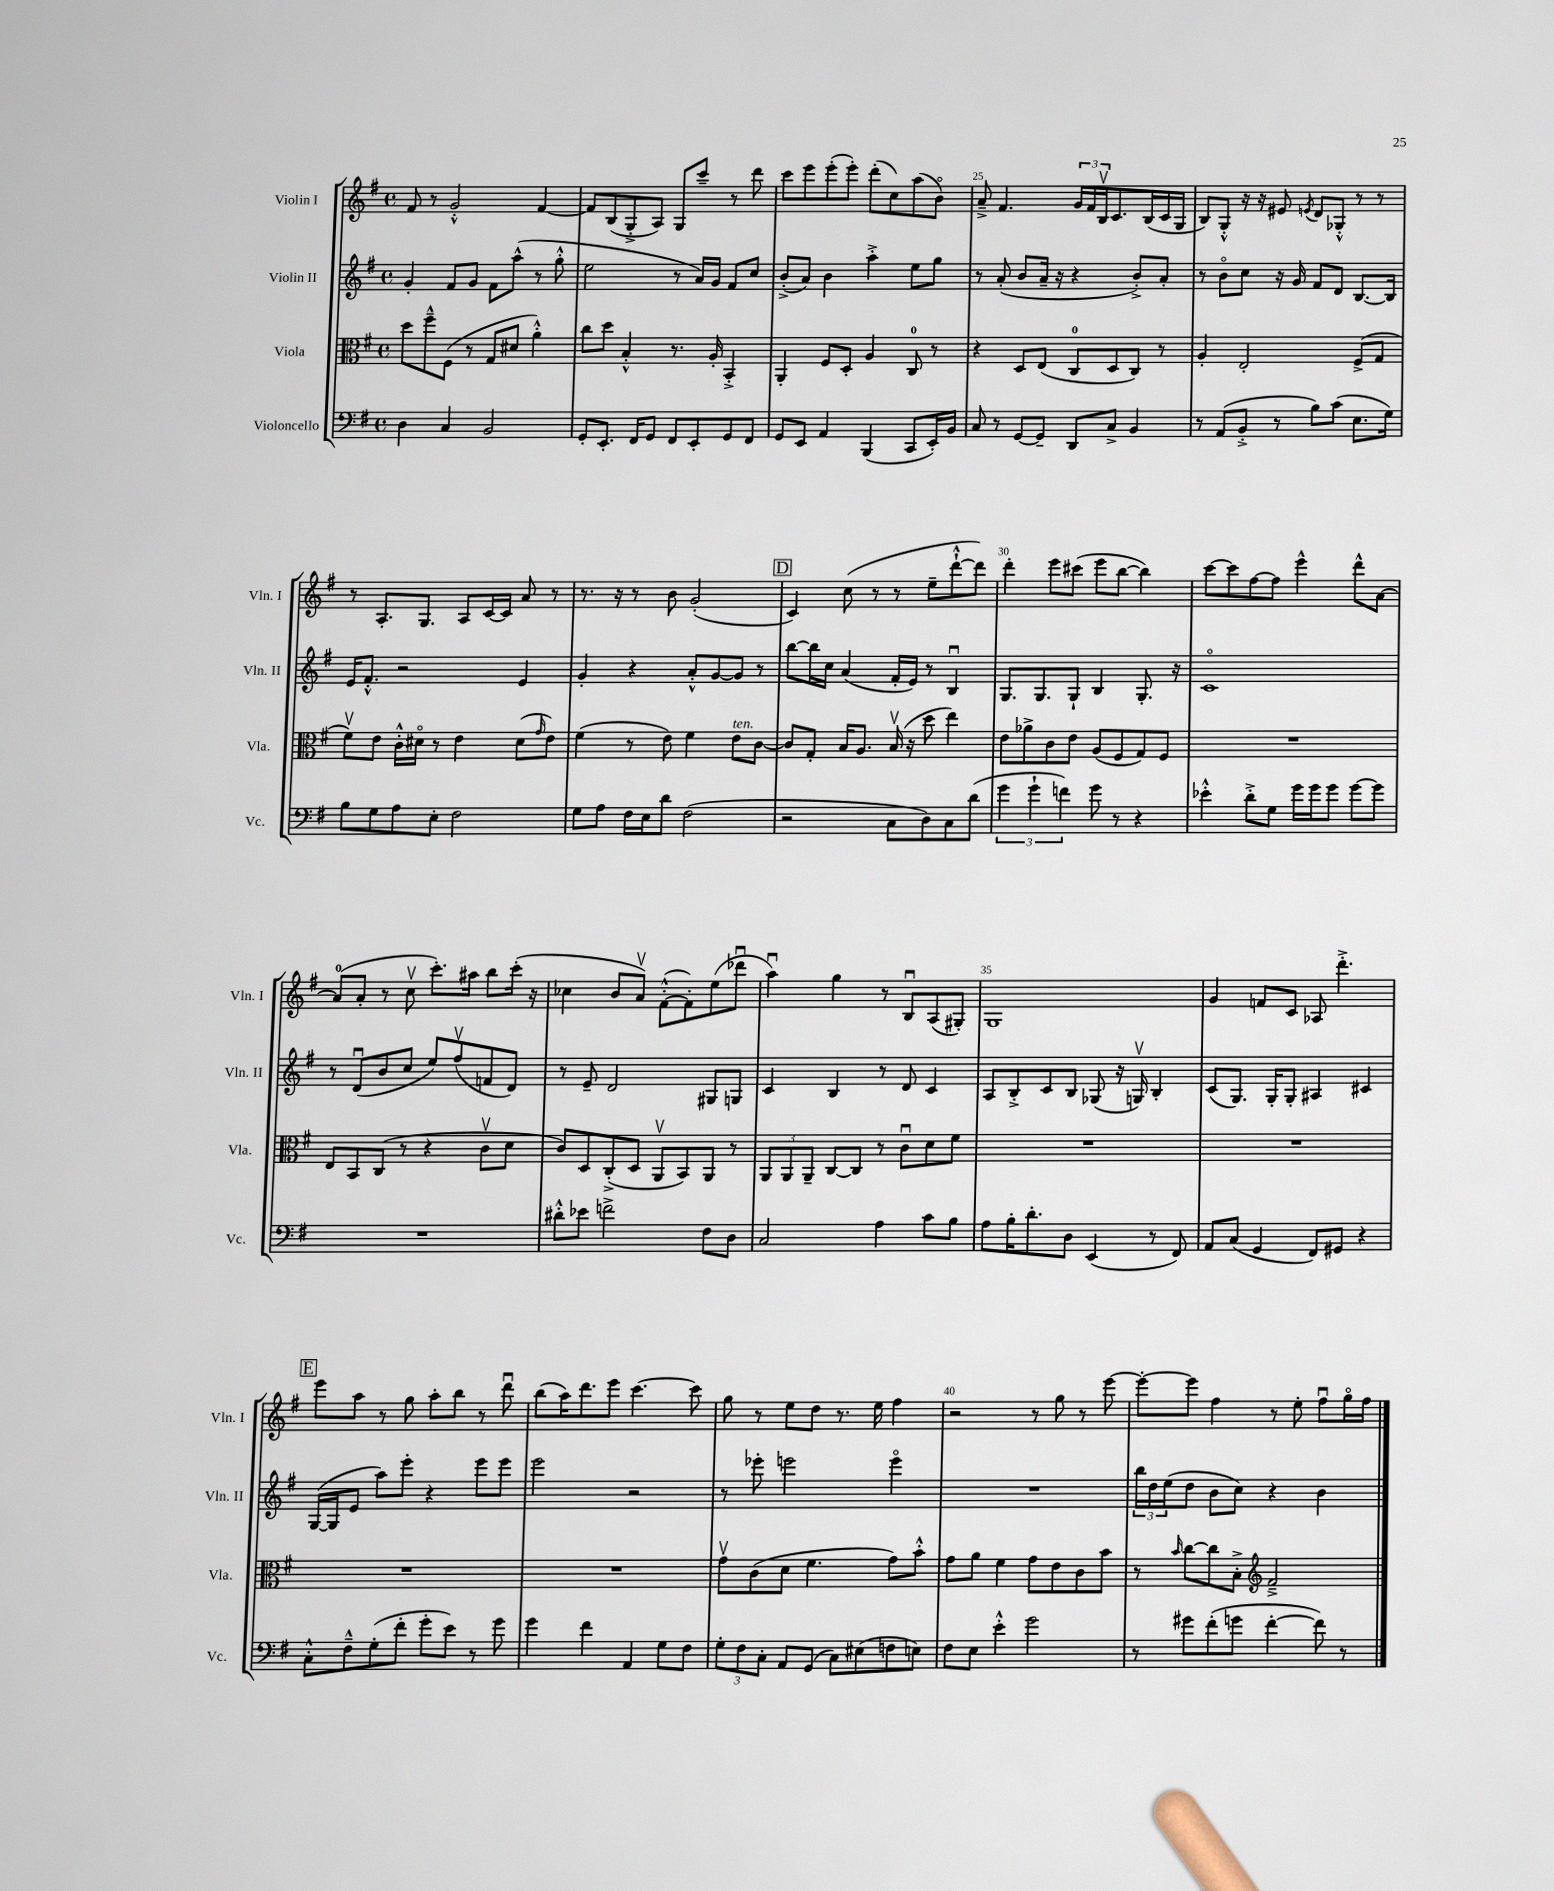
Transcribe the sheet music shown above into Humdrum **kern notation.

**kern	**kern	**kern	**kern
*staff4	*staff3	*staff2	*staff1
*clefF4	*clefC3	*clefG2	*clefG2
*k[f#]	*k[f#]	*k[f#]	*k[f#]
*M4/4	*M4/4	*M4/4	*M4/4
*met(c)	*met(c)	*met(c)	*met(c)
4D	8dd	4g'	8f#
.	8ff#~^^	.	8r
4C	(8F#	8f#	2g'^^
.	8r	8g	.
2BB	8G	8f#	.
.	8d#	(8aa^^	.
.	4a'^^)	8r	[4f#
.	.	8gg'^^	.
=	=	=	=
8GG'	8cc	2ee	8f#]
8.EE'	8dd	.	(8B
.	4B'^^	.	8G'^
16FF#	.	.	.
8GG	.	.	8A)
8FF#	8.r	8r	8G
8EE'	.	16a)	8ccc~
.	16A'	16g	.
8GG	4BB'^	8f#	8r
8FF#	.	8cc	8ddd
=	=	=	=
8GG	4AA'	(8b'^	8ccc
8EE	.	8a)	8eee
4AA	8F#	4b	(8eee'
.	8D'	.	8eee')
(4BBB	4A	4aa'^	(8ddd'
.	.	.	8cc)
8CC	8C	8ee	(8aa
16EE')	8r	8gg	8bo)
16BB	.	.	.
=	=	=	=
8C	4r	8r	8a~^
8r	.	(8a'	4.f#
[8GG	8D	8b	.
8GG~]	(8E	16a~	.
.	.	16r	.
8DD	8C	4r	24g
.	.	.	24f#
.	.	.	24Bv
8C^	8D	.	8.c
4BB	8C)	8b'^)	.
.	.	.	(16B
.	8r	8a'	16c
.	.	.	16G
=	=	=	=
8r	4A'	8r	8B)
(8AA	.	8bo	8G'^^
8BB'^	2E'	8cc	16r
.	.	.	16r
8r	.	16r	8e#
.	.	16g	.
.	.	.	8qe
8B)	.	8f#	8d
(8c	.	8d	8G-'^^
8.E	(8F#^	[8.B	8r
.	8G	.	8r
16G)	.	16B]	.
=	=	=	=
8B	8f#v)	16e	8r
.	.	8.f#'^^	.
8G	8e	.	8.A'
8A	16c'^^	2r	.
.	16d#o	.	8.G
8E'	8r	.	.
2F#	4e	.	8A
.	.	.	[16c
.	.	.	16c]
.	(8d#	4e	8a
.	16qqg	.	.
.	8e)	.	8r
=	=	=	=
8G	(4f#	4g'	8.r
8A	.	.	.
.	.	.	16r
16F#	8r	4r	8r
16E	.	.	.
8d	8e)	.	8b
(2F#	4f#	8a'^^	(2g'
.	.	[8g	.
.	8e	8g]	.
.	[8c	8r	.
=	=	=	=
2r	8c]	[8bb	4c)
.	8G'	16bb]	.
.	.	16cc	.
.	16B	(4a	(8cc
.	8.A	.	.
.	.	.	8r
8C	(16Bv	16f#'	8r
.	16r	16e)	.
8D)	8dd	8r	8ee~
8C	4ee)	4Bu	[8ddd`^^
(8d	.	.	8ddd])
=	=	=	=
6g	8e	8.G	4ddd'
.	8a-^	.	.
6g`	.	.	.
.	.	8.G	.
.	8c	.	8eee
6f)	.	.	.
.	8e	8G`	(8ccc#
8g	(8A	4B	8eee
8r	8F#	.	[8bb
4r	8G)	8.G'	4bb])
.	8F#	.	.
.	.	16r	.
=	=	=	=
4e-'^^	1r	1co	[8ccc
.	.	.	8ccc]
8d'^	.	.	[8ff#
8G	.	.	8ff#]
16g	.	.	4eee^^
16g	.	.	.
8g	.	.	.
[8g	.	.	8ddd^^
8g]	.	.	[8a
=	=	=	=
1r	8E	8r	(8a]
.	8BB	(8du	8a'
.	(8C	8b	8r
.	8r	8cc	8ccv
.	4r	8ee)	8.ccc')
.	.	(8ff#v	.
.	.	.	16aa#
.	8cv	8f	8bb
.	8d	8d)	(16ccc'
.	.	.	16r
=	=	=	=
8d#'^^	8c)	8r	4cc-
8e-	8D	8e~	.
2f^	(8C'^	2d	8b
.	8D	.	8av)
.	8AAv	.	([8f#'^^
.	8BB)	.	8f#'])
8F#	8AA	8G#	(8ee
8D	8r	8G	8ddd-u
=	=	=	=
2C	12AA	4c	4aau)
.	12AA	.	.
.	12AA~	.	.
.	[8C	4B	4gg
.	8C]	.	.
4A	8r	8r	8r
.	8cu	8d	8Bu
8c	8d	4c	(8A
8B	8f#	.	8G#')
=	=	=	=
8A	1r	8A	1G
16B'	.	8B'^	.
8.d'	.	.	.
.	.	8c	.
8D	.	8B	.
(4EE	.	(8G-	.
.	.	16r	.
.	.	16Gv)	.
8r	.	4B'	.
8FF#)	.	.	.
=	=	=	=
8AA	1r	(8c	4g
(8C	.	8.G)	.
4GG	.	.	8f
.	.	16G'	.
.	.	8G'	8c
8FF#)	.	4A#	8A-
8GG#	.	.	4.ddd'^
4r	.	4c#	.
=	=	=	=
8C'^^	1r	([16G	8eee
.	.	16G]	.
8F#~^^	.	8e	8aa
(8G'	.	8aa)	8r
8f#'	.	8eee'	8gg
8g'	.	4r	8aa'
8e)	.	.	8bb
8r	.	8eee	8r
8g	.	8eee	8dddu
=	=	=	=
4g	1r	2eee	(8bb
.	.	.	16aa)
.	.	.	8.ddd
4f#	.	.	.
.	.	.	8eee
4AA	.	2r	[4.ccc
8G	.	.	.
8F#	.	.	8ccc]
=	=	=	=
12G'	8gv	8r	8gg
12F#	.	.	.
.	(8c	8eee-'	8r
12C'	.	.	.
8AA	8d	2eee	8ee
(8GG	4.f#	.	8dd
8C)	.	.	8.r
(8E#	.	.	.
.	.	.	16ee
8F	8g)	4eeeo	4ff#
8E)	8b'^^	.	.
=	=	=	=
8F#	8g	1r	2r
8E	8a	.	.
4e'^^	4f#	.	.
2g	8g	.	8r
.	8e	.	8gg
.	8c	.	8r
.	8b	.	[8eee
=	=	=	=
8r	8r	24bb	8eee'_
.	.	24dd	.
.	.	(24ee	.
.	16qqb	.	.
8g#	[8cc	8dd	8eee]
(8f#'	8cc]	8b	4ff#
8g	8B'^	8cc)	.
*	*clefG2	*	*
[4f#'	2f#~^	4r	8r
.	.	.	8ee'
8f#])	.	4b	8ff#u
8r	.	.	16ggo
.	.	.	16ff#
==	==	==	==
*-	*-	*-	*-
